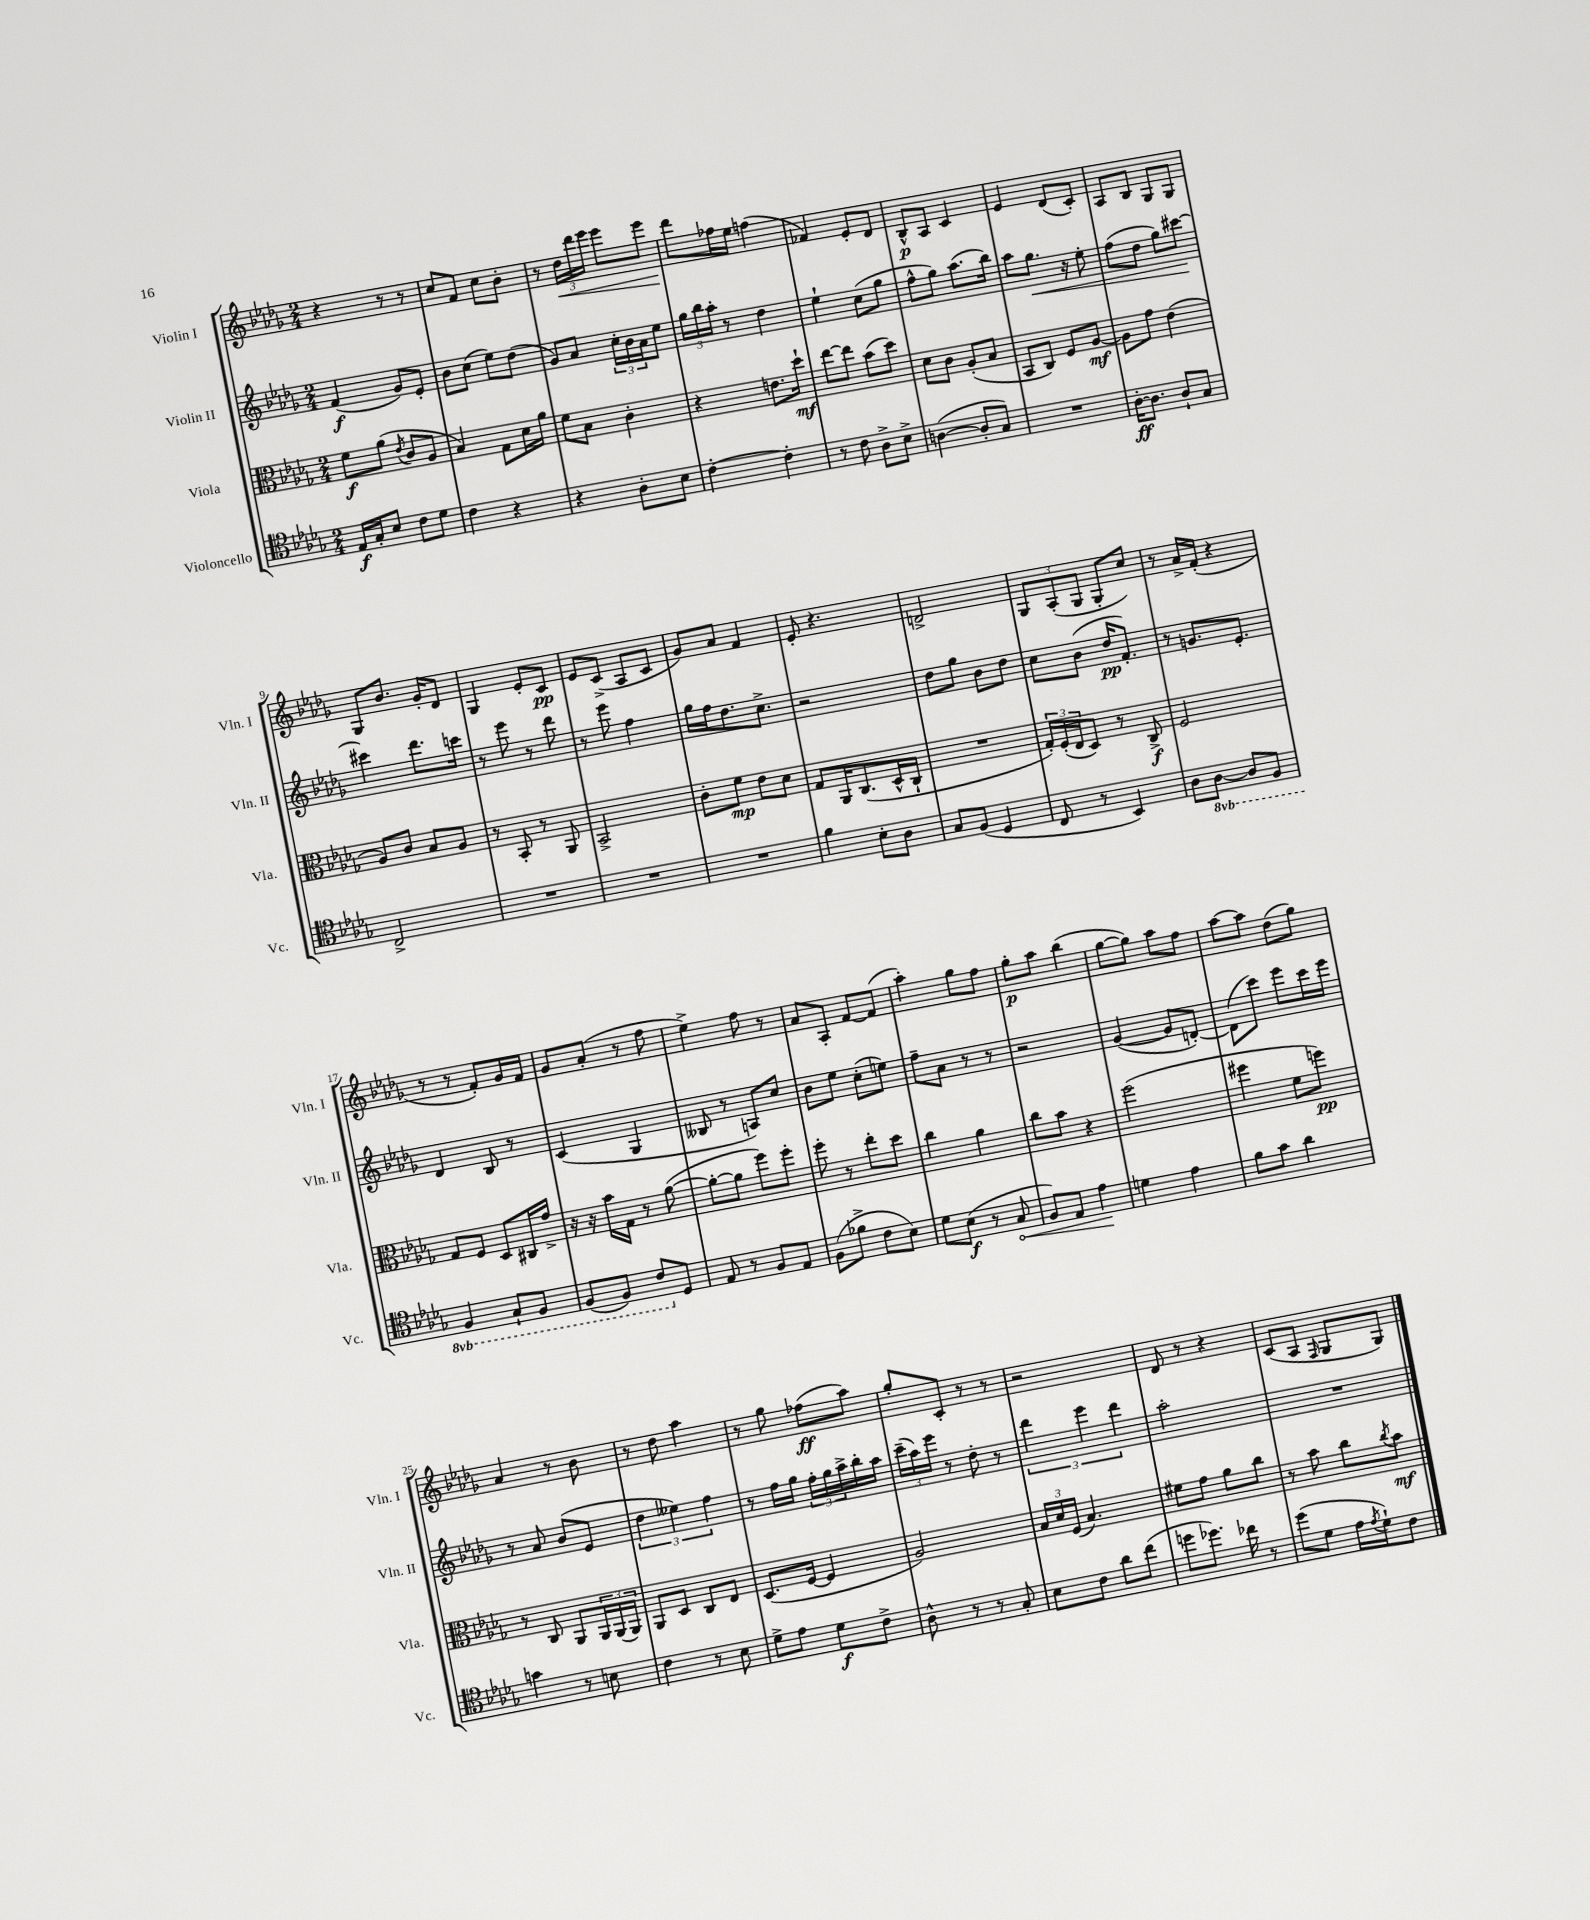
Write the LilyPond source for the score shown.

<<
\new StaffGroup <<
\new Staff = "s0" \with { instrumentName = "Violin I" shortInstrumentName = "Vln. I" } {
    \clef treble \key des \major \numericTimeSignature \time 2/4
    r4 r8 r8 |
    c''8 f'8 c''8 bes'8-. |
    r8 \tuplet 3/2 { des''16\< des'''16 ees'''16 } ees'''8 ees'''8 |
    des'''8\! fes''16 ees''16 f''4( |
    fes'4) ees'8-. des'8 |
    bes8-^\p aes8 c'4 |
    ees'4 des'8( c'8-.) |
    aes8 bes8 ges8 ges8 |
    ges8 bes'8. ges'16-. des'8 |
    ges4 ees'8-. c'8\pp |
    ees'8 c'8->( aes8 c'8 |
    ges'8) aes'8 f'4 |
    ees'8-. r4. |
    d'2-> |
    \tuplet 3/2 { ges8 aes8-.( ges8 } ges8-. c''8) |
    r8 aes'16-> f'16-.( r4 |
    r8 r8 f'8-.) ges'16 f'16 |
    ges'8 aes'8-.( r8 f''8 |
    ees''4->) f''8 r8 |
    aes'8 aes8-. f'8~ f'8( |
    aes''4-.) ges''8 f''8 |
    ges''8-.\p aes''8 bes''4( |
    ges''8~ ges''8) aes''8 f''8 |
    aes''8~ aes''8 des''8( ges''8) |
    aes'4 r8 bes'8 |
    r8 des''8 aes''4 |
    r8 ges''8 fes''8\ff( aes''8) |
    ges''8-. c'8-. r8 r8 |
    r2 |
    des'8 r8 r4 |
    c'8( aes8 \grace { f16 } ges8 ges8) \bar "|." |
}
\new Staff = "s1" \with { instrumentName = "Violin II" shortInstrumentName = "Vln. II" } {
    \clef treble \key des \major \numericTimeSignature \time 2/4
    f'4\f( ges'8) ees'8-. |
    bes'8 c''8( ees''8) des''8( |
    ges'8) aes'8 \tuplet 3/2 { c''16-. bes'16 aes'16 } ees''8 |
    \tuplet 3/2 { ges''16 bes''16 aes''16-. } r8 des''4 |
    ees''4-! c''8( ges''8 |
    f''8-^ ges''8) aes''8.( bes''16) |
    aes''8 ges''8.\< r16 ees''8-. |
    f''8( des''8 ges''8) cis'''8~\! |
    cis'''4 des'''8. c'''16 |
    r8 ees'''8 r8 des'''8 |
    r8 ees'''8 f''4 |
    ges''16 f''16 des''8. c''8.-> |
    r2 |
    des''8 ges''8 bes'8 des''8 |
    c''8 bes'8( des''16\pp f'8.-.) |
    r8 g'8. ees'8.-. |
    des'4 bes8 r8 |
    c'4( ges4 |
    beses8 r8 a8) c''8 |
    bes'8 ees''8 c''8-.( e''8) |
    f''8-- aes'8 r8 r8 |
    r2 |
    ges'4~( ges'8 d'8~-.) |
    d'8( c'''8) ees'''8 c'''16 ees'''16 |
    r8 aes'8 bes'8( ees'8 |
    \tuplet 3/2 { des''4 eeses''4) f''4 } |
    r8 f''16 ges''16 \tuplet 3/2 { f''16-. ges''16 aes''16-> } bes''16-. aes''16 |
    \tuplet 3/2 { c'''16--( aes''16) ees'''16 } r8 des''8-. r8 |
    \tuplet 3/2 { des'''4 ees'''4 des'''4 } |
    aes''2-. |
    R2 \bar "|." |
}
\new Staff = "s2" \with { instrumentName = "Viola" shortInstrumentName = "Vla." } {
    \clef alto \key des \major \numericTimeSignature \time 2/4
    f'8\f aes'8( \acciaccatura { ees'8 } c'8 aes8 |
    bes4) ges8 des'16 aes'16 |
    f'8 bes8 c'4-. |
    r4 e'8. des''16-!\mf |
    ees''8~ ees''8 bes'8( des''8) |
    des'8 c'8 aes8-.( bes8 |
    bes,8 c8) f8 aes8~\mf |
    aes8 ges'8 ees'4( |
    aes8) c'8 bes8 aes8 |
    r8 bes,8-. r8 aes,8 |
    bes,2-> |
    c'8-. f'8\mp ees'8 des'8 |
    ges8 aes,16 c8.( des16-^ c16-! |
    R2 |
    \tuplet 3/2 { ges16-.) f16-.( ees16 } des8) r8 c8->\f |
    f2 |
    ges8 f8 des8 cis16 ges'16-> |
    r16 r16 bes'16 ges16 r8 aes'8~( |
    aes'8~-. aes'8 f''8) f''8-. |
    f''8-. r8 ees''8-. des''8 |
    c''4 aes'4 |
    c''8 bes'8 r4 |
    f''2( |
    fis''4 f'8 f''8\pp) |
    r8 c8 aes,8 \tuplet 3/2 { aes,16 aes,16( aes,16) } |
    aes,8 des8 c8 ees8 |
    des8.( f16~ f4 |
    aes2) |
    \tuplet 3/2 { bes16 des'16 f16( } bes4.) |
    fis'8 ges'8 aes'8 c''8 |
    r8 bes'8 c''8 \acciaccatura { c''8 } bes'8\mf \bar "|." |
}
\new Staff = "s3" \with { instrumentName = "Violoncello" shortInstrumentName = "Vc." } {
    \clef tenor \key des \major \numericTimeSignature \time 2/4 \set Staff.ottavationMarkups = #ottavation-simple-ordinals
    ees16\f ges16-. bes8 c'8 des'8 |
    c'4 r4 |
    r4 aes8-. bes8 |
    c'4~-. c'4-. |
    r8 c'8 aes8-> bes8-> |
    a4~( a8-. ges8) |
    R2 |
    aes16~-.\ff aes8. aes8-! ges8 |
    c2-> |
    R2 |
    R2 |
    R2 |
    f'4 bes8-. aes8 |
    ges8 f8( des4 |
    c8 r8 bes,4) |
    aes8 \ottava #-1 aes,8~ aes,8 f,8 |
    f,4 ges,8-! f,8 |
    f,8( f,8) c8 \ottava #0 des8 |
    ees8 r8 f8 ees8 |
    f8( fes'8-> c'8 bes8) |
    des'8 bes8\f( r8 \once \override Hairpin.circled-tip = ##t ges8\< |
    f8) ees8 ees'4\! |
    d'4 ees'4 |
    f'8 ges'8 aes'4 |
    g'4 r8 b8 |
    c'4 r8 bes8 |
    des'8-> ees'8 des'8\f c'8-> |
    aes8-^ r8 r8 ges8-. |
    bes8 c'8 aes'8 c''8( |
    d''8 des''8.) ces''16 r8 |
    des''8( des'8 ees'16 \acciaccatura { ees'8 } des'16-!) c'8 \bar "|." |
}
>>
>>
